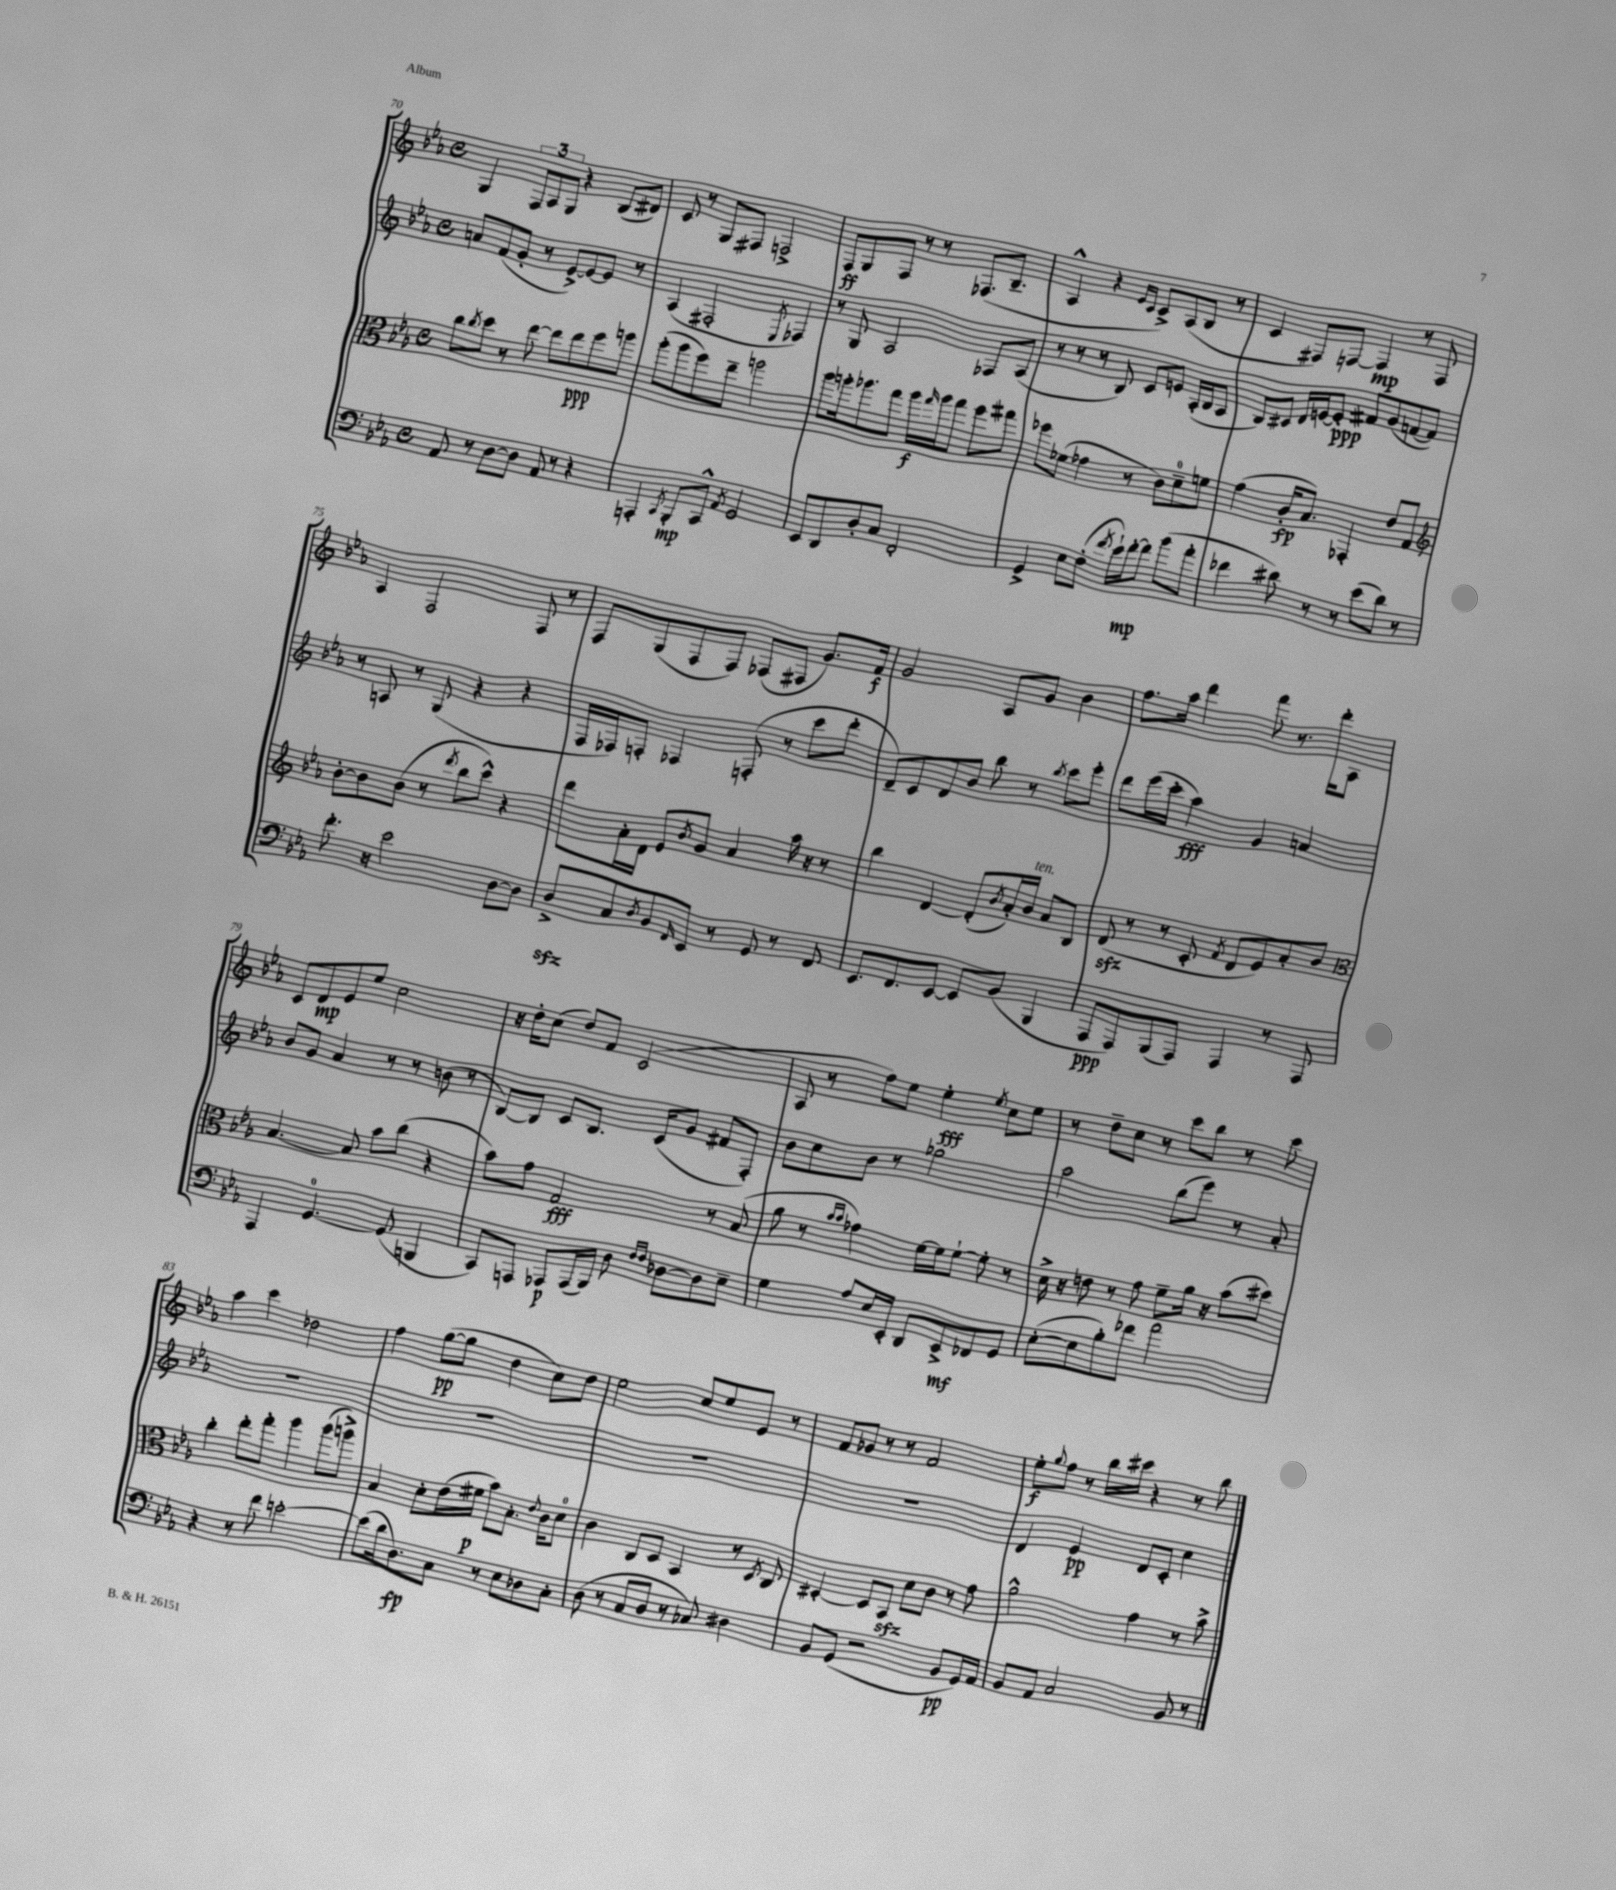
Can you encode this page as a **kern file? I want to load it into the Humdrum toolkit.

**kern	**kern	**kern	**kern
*staff4	*staff3	*staff2	*staff1
*clefF4	*clefC3	*clefG2	*clefG2
*k[b-e-a-]	*k[b-e-a-]	*k[b-e-a-]	*k[b-e-a-]
*M4/4	*M4/4	*M4/4	*M4/4
*met(c)	*met(c)	*met(c)	*met(c)
8AA-/	8cc\L	8a/L	4G/
.	8qcc/	.	.
8r	8dd\J	(8f/	.
[8D\L	8r	8g'/J	12F/L
.	.	.	12A-/
8D\]J	[8ee-\	8r	.
.	.	.	12G/J
8AA-/	8ee-\]L	[8e-^/L)	4r
8r	8ee-\	8e-/_	.
4r	8ff\	8e-/]J	(8B-/L
.	8aa\J	8r	8d#/J)
=	=	=	=
4AAA'/	(8aa-'\L	(4A-/	8c/
.	8aa-\	.	8r
8qCC/	.	.	.
8BBB-'/L	8ff\)	2F#'/	8G/L
8CC^^/J	8ee-~\J	.	8F#/J
8qAA-/	.	.	.
2GG/	2aa\	.	2F^/
.	.	8qE-/	.
.	.	4F-/)	.
=	=	=	=
8EE-/L	8aa-\L	8r	8F/L
8DD/	16aa'\k	8G/	8G/
.	8.aa-\	.	.
8D'/	.	2A-/	8F/J
8C/J	8gg\J	.	8r
2FF'/	16aa-\LL	.	8r
.	16qqgg/	.	.
.	16aa-\J	.	.
.	8gg\J	.	(8.F-/L
.	8ff\L	8F-/L	.
.	.	.	8.B-~/J
.	8gg#\J	(8A-/J	.
=	=	=	=
4GG^/	8ff-\L	8r	4A-^^/
.	(8f-\J	8r	.
8E-\L	4g-\	8r	4r
(8F'\J	.	8B-/)	.
.	.	.	16qqe-/LL
8qf/	.	.	16qqc/JJ
16e-`\LL)	8r	8c/L	8c^/L)
[16f'\J	.	.	.
8f\]J	8c\L)	8e/J	(8A-/
(8b-\L	8d~\	(16A-'/LL	8B-/J
.	.	16B-/J	.
8a-'\J	8f\J	8A-/J	8r
=	=	=	=
4f-\	(4g\	8B-/L)	4c/
.	.	8c#/J	.
8d#\)	16c'/LK	16d/LL	8F#/L)
.	8.B-/J)	[16e/J	.
8r	.	8e'/]J	[8F/J
8r	4GG-'/	8f#/L	4F/]
(8e-\L	.	(8g/	.
8d#\J)	8e-/L	[8f/	8r
8r	8G/J	8f/]J)	8F/
=	=	=	=
*	*clefG2	*	*
8.f'\	[8b-'\L	8r	4A-/
.	8b-\]	8A/	.
16r	.	.	.
2e-\	(8b-\J	8r	2F/
.	8r	(8G/	.
.	8qddd/	.	.
.	8bb-\L	4r	.
.	8ccc^^\J)	.	.
[8D\L	4r	4r	8F/
8D\]J	.	.	8r
=	=	=	=
8D^/L	8ddd\L	16F/LL	8F/L
.	.	16F-/J)	.
8C/	16a-'\L	8F'/J	(8G/
.	16d\JJ	.	.
8qD/	.	.	.
8BB-/	8e-/L	4F-/	8F/
16qqFF/	8qb-/	.	.
8EE-/J	8g/J	.	8F/J)
8r	4a-/	(8F'/	(8F-/L
8GG/	.	8r	8F#/J
8r	16aa-\	8ccc\L	8.g/L)
.	16r	.	.
8FF/	8r	8ddd'\J	.
.	.	.	16f/Jk
=	=	=	=
8.EE-/L	4bb-\	8d~/L)	2g/
.	.	8c/	.
8.FF/	.	.	.
.	[4d/	8d/	.
[8EE-/J	.	8b-/J	.
8EE-/]L	(8d'/]L	8bb-\	8A-/L
.	8qb-/	.	.
(8BB-/J	16a-'/L)	8r	8g/J
.	16b-/JJ	.	.
.	.	8qbb-/	.
4BBB-/	8a-/L	8ccc\L	4b-\
.	8B-/J	8eee-'\J	.
=	=	=	=
8AAA-/L	(8d/	8ddd\L	8.ff\L
8AAA-/)	8r	(16eee-\L	.
.	.	16ccc'\JJ	16aa-\Jk
(8BBB-/	8r	4aa-\)	4ddd\
8AAA-/J)	8c'/	.	.
.	8qf/	.	.
4AAA-/	8d/L	4g/	8fff\
.	8e-/)	.	8.r
8r	8a-'/	4a/	.
.	.	.	16ddd'\LK
8AAA-/	8b-/J	.	8A-\J
=	=	=	=
*	*clefC3	*	*
4AAA-/	[4.B-/	8b-/L	8c/L
.	.	8g/J	8d/
[4.GG/	.	4a-/	8e-/
.	8B-/]	.	8ee-/J
.	8b-\L	8r	2cc\
(8GG/]	(8cc\J	8r	.
4BBB/	4r	(8b\	.
.	.	8r	.
=	=	=	=
8CC/L)	8b-\L)	[8B-/L)	16r
.	.	.	16dd'\LK
8AAA/J	8g\J	8B-/]J	(8cc\J
8AAA-/L	2G/	8c/L	8dd/L)
(16AAA-/L	.	8.B-/J	8f/J
16BBB-/JJ)	.	.	.
8D\	.	.	(2c/
.	.	(16c/LK	.
16qqF/LL	.	.	.
16qqF/JJ	.	.	.
[8D-\L	.	8g/J	.
8D-\]	8r	8f#/L	.
8E-~\J	(8B-/	8F'/J)	.
=	=	=	=
4G\	8a-\	8b-\L	8A-/
.	8r	8cc\	8r
.	16qqb-/LL	.	.
.	16qqb-/JJ	.	.
8A-/L	4g-\)	8b-\J	8ff\L)
16E-/L	.	8r	8ee-\J
16EE-'/JJ	.	.	.
8DD/L	[16f\LL	2gg-\	4ee-'\
.	16f\]J	.	.
8EE-^/	[8f`\J	.	.
.	.	.	8qee-/
8FF-/	8f'\]	.	8cc\L
8GG/J	8r	.	8ee-\J
=	=	=	=
([8E-'\L	16d^\	2aa-\	8r
.	16r	.	.
8E-\]	8e\	.	8dd~\L
8B-'\)	8r	.	8cc\J
8f-\J	8g\	.	8r
2a-\	8f~\L	(8bb-\L	8ccc\L
.	16a-\Jk	8eee-\J)	8bb-\J
.	16r	.	.
.	(8b-\L	8r	8r
.	8dd#\J)	8a-'/	8ccc\
=	=	=	=
4r	4cc'\	1r	4aa-\
8r	8ee-'\L	.	4ccc\
8f\	8gg'\J	.	.
[2e'\	4aa-\	.	2dd-\
.	(8aa-\L	.	.
.	8aa^\J)	.	.
=	=	=	=
(8e\]L	4B-/	1r	4ff\
16d\k	.	.	.
8.D\)	.	.	.
.	8d'\L	.	([8gg\L
8C\J	(16e-\L	.	8gg\]J
.	16f#\JJ	.	.
8r	8b-\L)	.	4dd\
8E-\L	8.B-'\J	.	.
8D-\	.	.	8cc\L)
.	8qqe-/	.	.
.	16c\LK	.	.
8C'\J	8d\J	.	8dd\J
=	=	=	=
(8D\	4c\	1r	2ee-\
8r	.	.	.
8C/L	8C/L	.	.
8D/J	8D/J	.	.
8r	4BB-/	.	8cc/L
8C-/)	.	.	8ee-/
4D#\	8r	.	8e-/J
.	8qD/	.	.
.	8C/	.	8r
=	=	=	=
8BB-/L	[4D#'/	1r	8f/L
(8GG/J	.	.	8g-/J
2r	8D#/]L	.	8r
.	8BB-/J	.	8r
.	8d\L	.	2f/
.	8c\J	.	.
8BB-/L	8r	.	.
16GG/L)	8g\	.	.
16AA-/JJ	.	.	.
=	=	=	=
8BB-/L	2a-^^\	4d/	8ee-'\L
.	.	.	8qqgg/
8AA-/J	.	.	8ff\J
2C/	.	4e-/	8r
.	.	.	16bb-\LL
.	.	.	16ccc#\JJ
.	4g\	8d/L	4r
.	.	8c'/J	.
8BB-/	8r	4cc\	8r
8r	8b-^\	.	8bb-\
==	==	==	==
*-	*-	*-	*-
